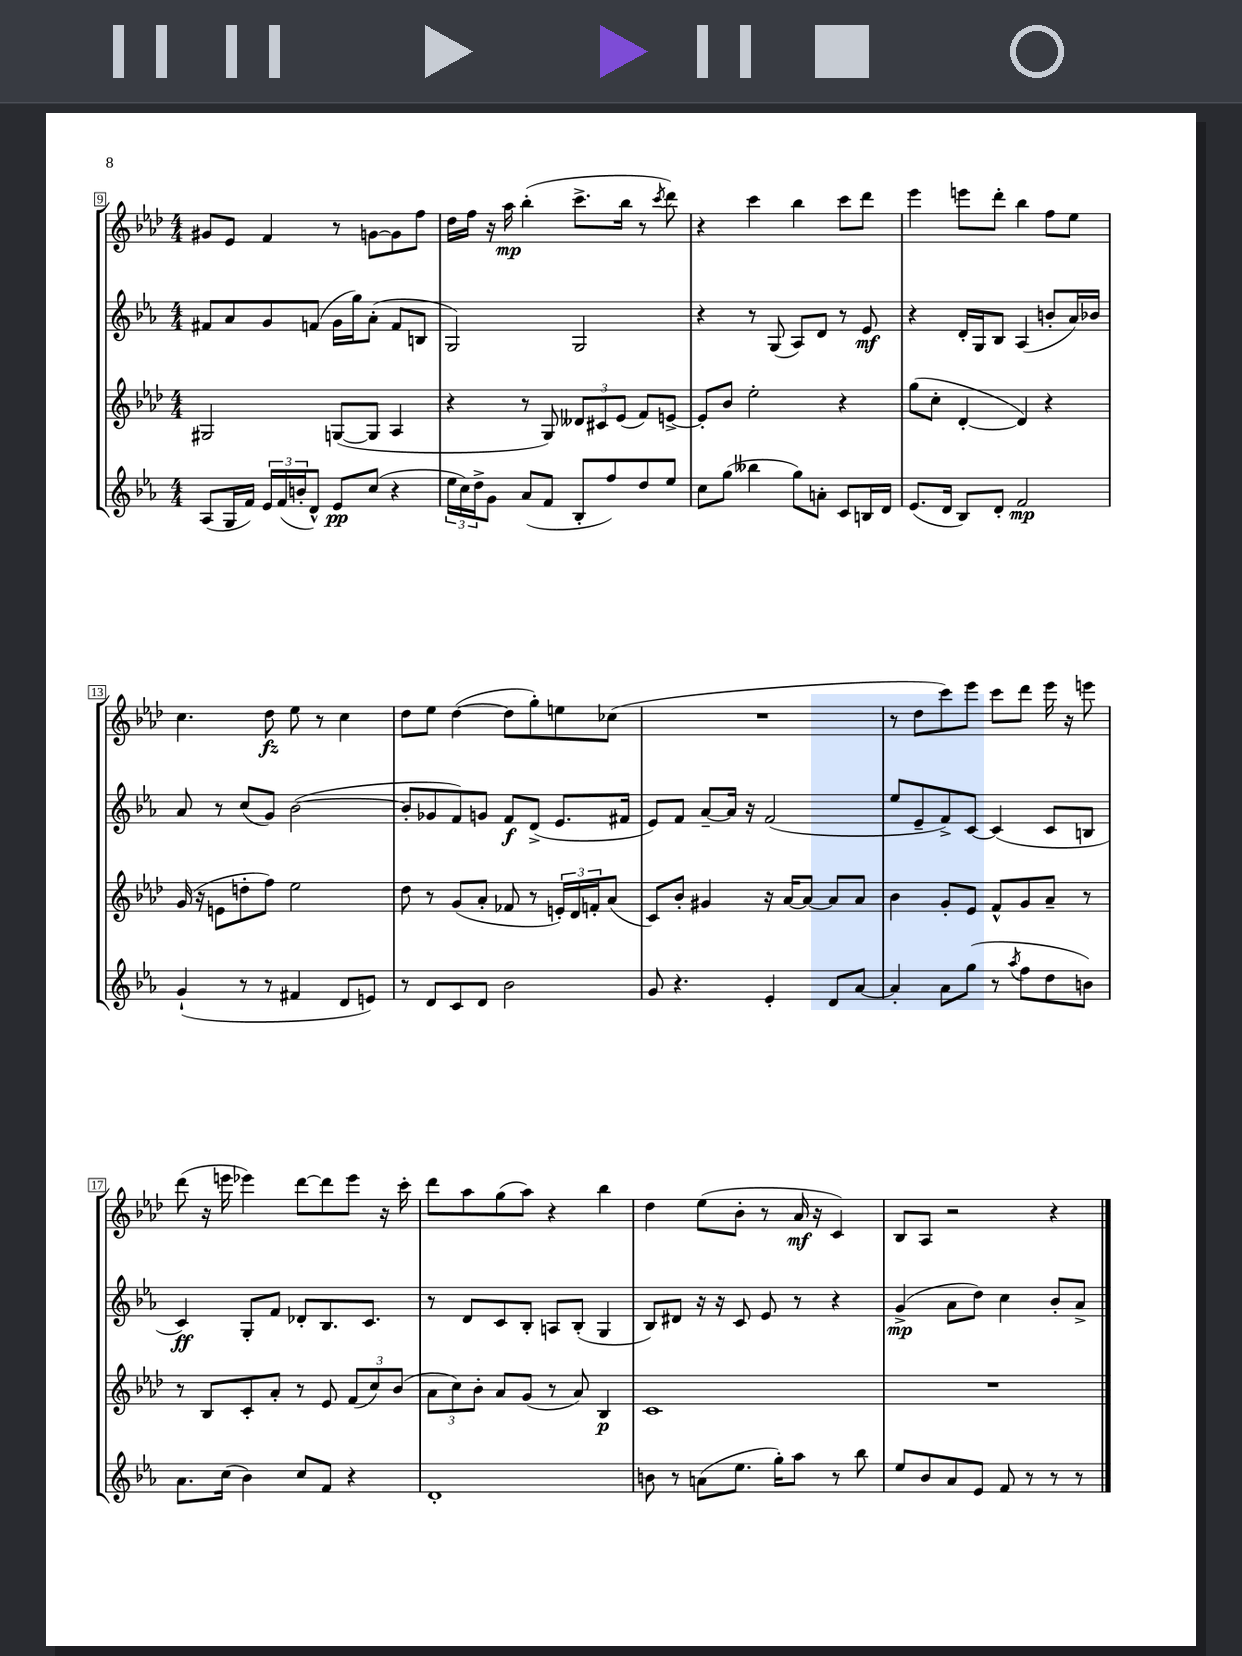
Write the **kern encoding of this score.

**kern	**kern	**kern	**kern
*staff4	*staff3	*staff2	*staff1
*clefG2	*clefG2	*clefG2	*clefG2
*k[b-e-a-]	*k[b-e-a-d-]	*k[b-e-a-]	*k[b-e-a-d-]
*M4/4	*M4/4	*M4/4	*M4/4
(8A-	2G#	8f#	8g#
16G	.	8a-	8e-
16f)	.	.	.
24e-	.	8g	4f
(24f	.	.	.
24b'	.	.	.
8d^^)	.	(8f	.
8e-	([8G	16g	8r
.	.	16gg)	.
(8cc	8G]	(8a-'	[8g
4r	4A-	8f	8g]
.	.	8B	8ff
=	=	=	=
24ee-	4r	2G)	16dd-
24cc)	.	.	.
.	.	.	16ff
24dd^	.	.	.
8g	.	.	16r
.	.	.	16aa-
(8a-	8r	.	(4bb-'
8f	8G)	.	.
8B-'	12d--	2G	8.ccc^
.	12c#	.	.
8ff)	.	.	.
.	(12e-	.	.
.	.	.	16bb-
8dd	8f)	.	8r
.	.	.	8qccc
8ee-	[8e^	.	8ddd-)
=	=	=	=
8cc	8e']	4r	4r
(8gg	8b-	.	.
4bb--	2ee-'	8r	4ccc
.	.	(8G	.
8gg)	.	8A-)	4bb-
8a'	.	8d	.
8c	4r	8r	8ccc
16B	.	8e-	8ddd-
16d	.	.	.
=	=	=	=
(8.e-	(8gg	4r	4eee-
.	8cc'	.	.
16d	.	.	.
8B-)	[4d-'	16d'	8eee
.	.	16G	.
8d'	.	8B-	8ddd-'
2f	4d-])	(4A-	4bb-
.	4r	8b'	8ff
.	.	16a-)	8ee-
.	.	16b-	.
=	=	=	=
(4g`	(16g	8a-	4.cc
.	16r	.	.
.	8e	8r	.
8r	8dd'	(8cc	.
8r	8ff)	8g)	8dd-
4f#	2ee-	([2b-	8ee-
.	.	.	8r
8d	.	.	4cc
8e)	.	.	.
=	=	=	=
8r	8dd-	8b-']	8dd-
8d	8r	8g-	8ee-
8c	(8g	8f)	([4dd-
8d	8a-'	8g	.
2b-	8f-	8f	8dd-]
.	8r	(8d^	8gg')
.	24e')	8.e-	8ee
.	24d-	.	.
.	24f'	.	.
.	(8a-	.	(8cc-
.	.	16f#	.
=	=	=	=
8g	8c)	8e-)	1r
4.r	8b-'	8f	.
.	4g#	[8a-~	.
.	.	16a-]	.
.	.	16r	.
4e-'	16r	(2f	.
.	[16a-	.	.
.	8a-_	.	.
8d	8a-]	.	.
[8a-	8a-	.	.
=	=	=	=
4a-']	4b-	8ee-	8r
.	.	8e-~	8dd-
8a-	8g'	8f^)	8ccc)
(8gg	8e-	[8c	8eee-
8r	8f^^	(4c]	8ccc
8qaa-	.	.	.
8ff	8g	.	8ddd-
8dd	8a-~	8c	16eee-
.	.	.	16r
8b)	8r	8B	8eee
=	=	=	=
8.a-	8r	4c)	(8ddd-
.	8B-	.	16r
(16cc	.	.	16eee
4b-)	8c'	8G'	4eee-)
.	8a-'	8f	.
8cc	8r	8d-'	[8ddd-
8f	8e-	8.B-	8ddd-]
4r	(12f	.	8eee-
.	.	8.c	.
.	12cc)	.	.
.	.	.	16r
.	(12b-	.	.
.	.	.	16ccc'
=	=	=	=
1d'	12a-	8r	8ddd-
.	12cc)	.	.
.	.	8d	8aa-
.	12b-'	.	.
.	8a-	8c	(8gg
.	(8g	8B-'	8aa-)
.	8r	8A	4r
.	8a-)	(8B-'	.
.	4B-	4G	4bb-
=	=	=	=
8b	1c	8B-)	4dd-
8r	.	8d#	.
(8a	.	16r	(8ee-
.	.	16r	.
8.ee-	.	8c	8b-'
.	.	8e-	8r
16gg')	.	.	.
8aa-	.	8r	16a-
.	.	.	16r
8r	.	4r	4c)
8bb-	.	.	.
=	=	=	=
8ee-	1r	(4g^	8B-
8b-	.	.	8A-
8a-	.	8a-	2r
8e-	.	8dd)	.
8f	.	4cc	.
8r	.	.	.
8r	.	8b-'	4r
8r	.	8a-^	.
==	==	==	==
*-	*-	*-	*-
